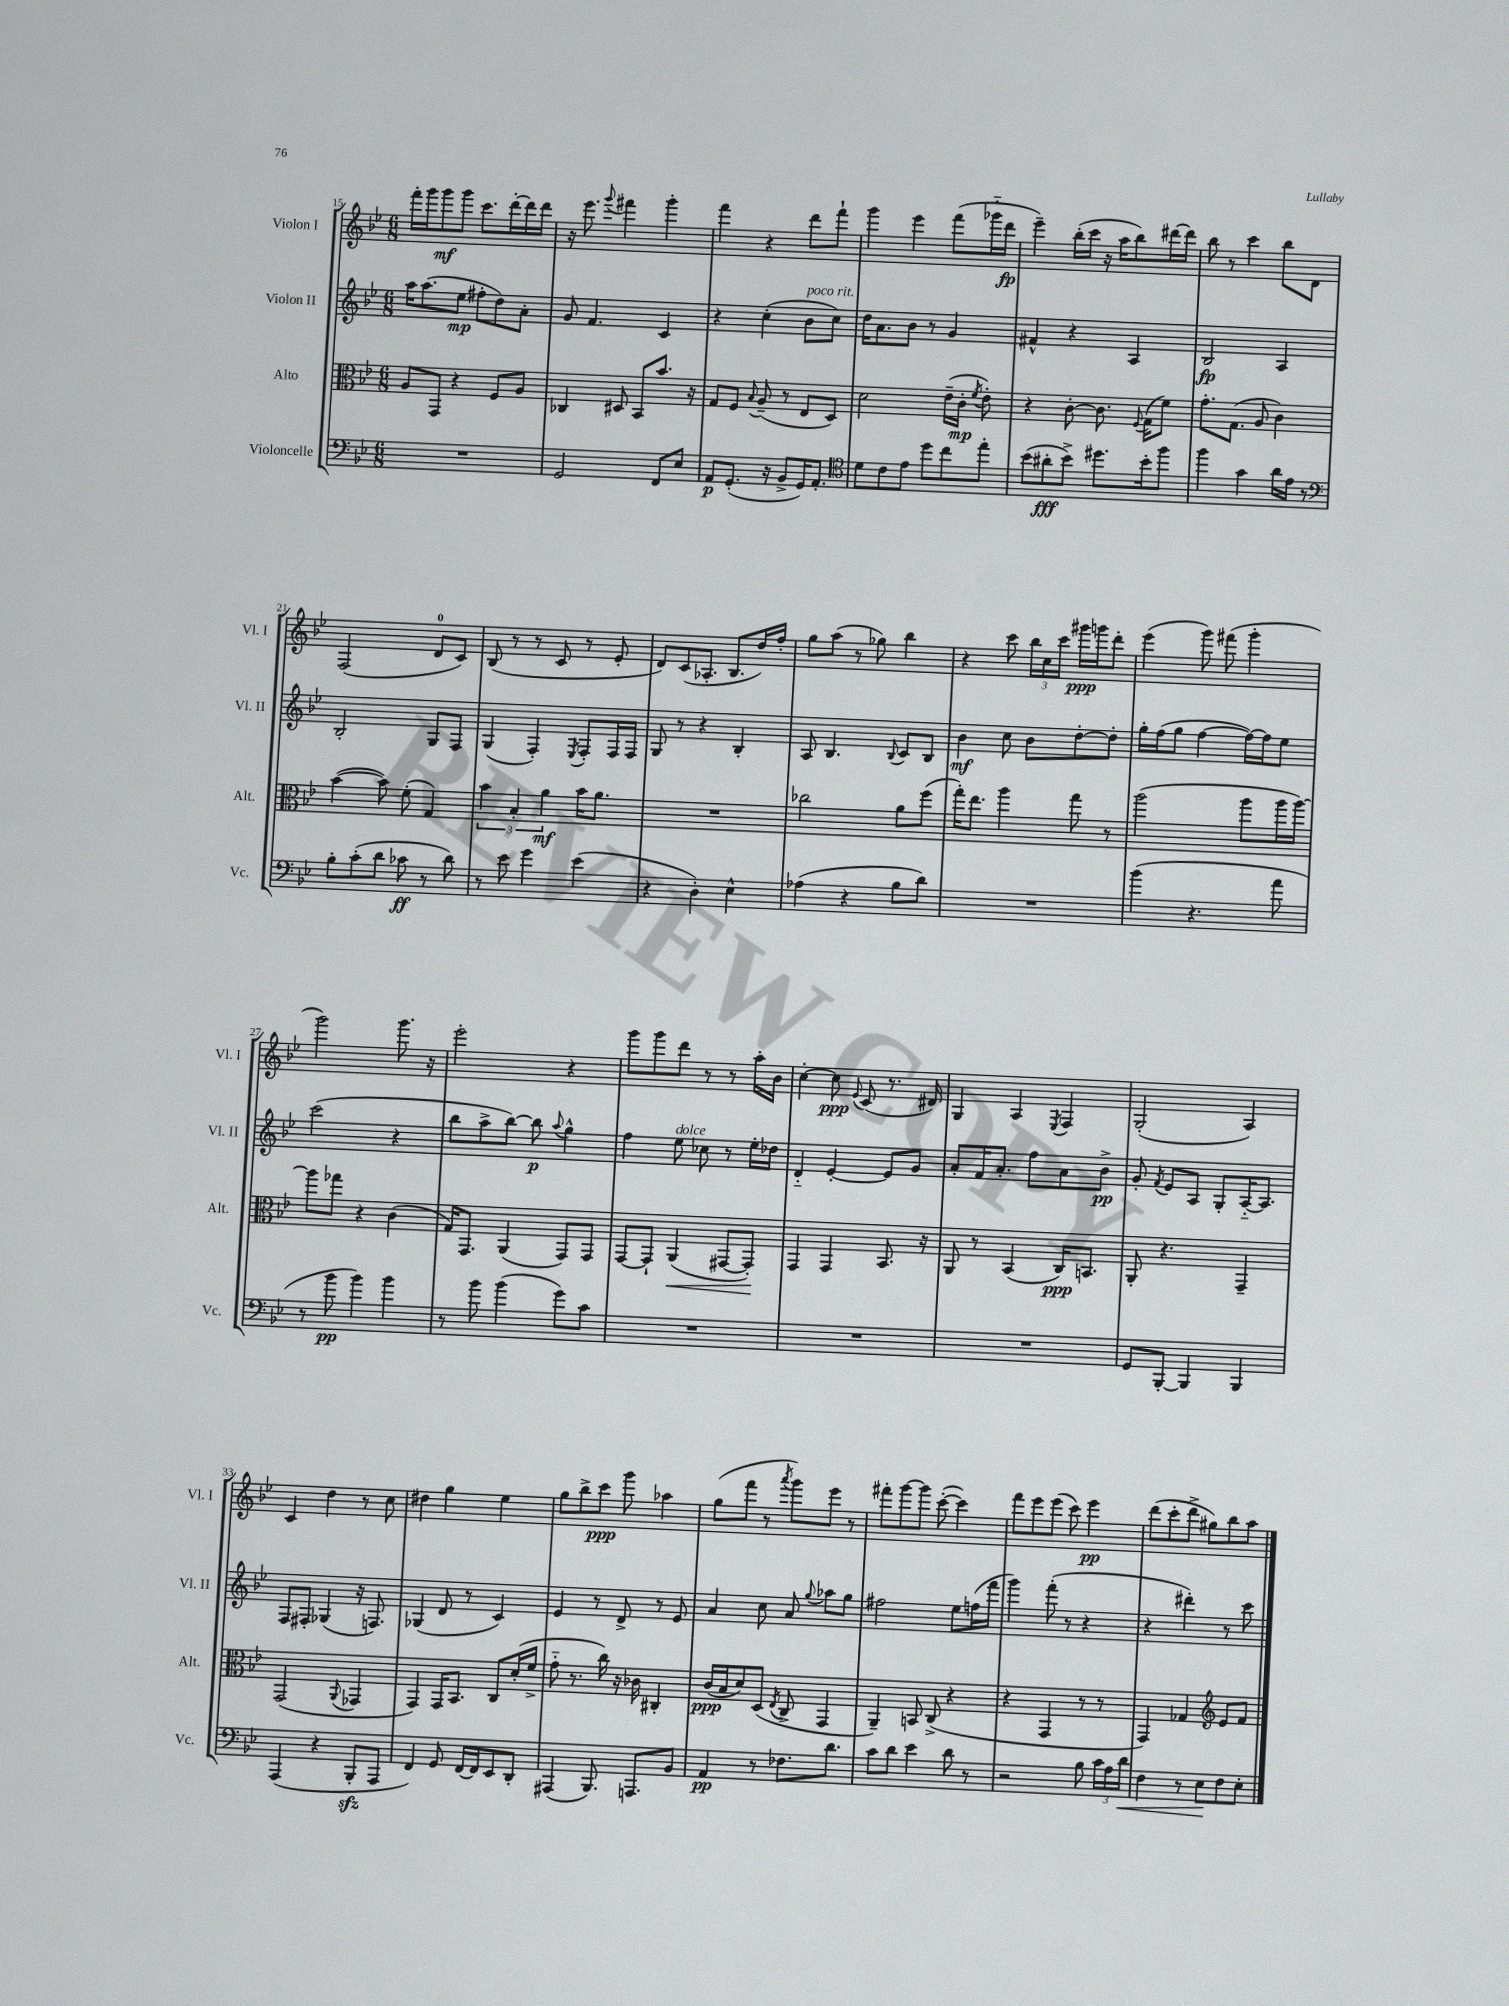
<<
\new StaffGroup <<
\new Staff = "s0" \with { instrumentName = "Violon I" shortInstrumentName = "Vl. I" } {
    \clef treble \key bes \major \numericTimeSignature \time 6/8
    \autoBeamOff f'''16[-. g'''16 g'''8\mf g'''8] c'''8.[ d'''16~-. d'''16 d'''16] |
    r16 ees'''8. \appoggiatura { g'''8 } fis'''4 g'''4-. |
    f'''4 r4 d'''8[ f'''8]-! |
    g'''4 ees'''4 f'''8[( ges'''16-_ d'''16]\fp |
    ees'''4--) bes''16[-.( c'''16] r16 a''16[ bes''8) dis'''16~ dis'''16] |
    bes''8 r8 c'''4 bes''8[ d'8] |
    f2( d'8[-0 c'8]) |
    bes8( r8 r8 c'8 r8 ees'8-. |
    d'8[) c'8( aes8.]-. bes8.[ d''16) f''16]-. |
    g''8[ a''8]( r8 ges''8) bes''4 |
    r4 c'''8 \tuplet 3/2 { bes''16[ c''16 c'''16] } gis'''16[\ppp g'''16 d'''8]-. |
    ees'''4( g'''8) fis'''8( g'''4-. |
    g'''2) g'''8. r16 |
    ees'''2-. r4 |
    g'''8[ g'''8 d'''8] r8 r8 a''16[-. bes'16] |
    c''4~-. c''8\ppp \appoggiatura { ees'8 } c'8( r8. dis'16) |
    g4 a4 \acciaccatura { ees8 } f4 |
    g2-.( a4) |
    c'4 d''4 r8 c''8 |
    dis''4 g''4 ees''4 |
    g''8[ bes''8-> c'''8]\ppp g'''8 aes''4 |
    g''8[( f'''8] r8 \acciaccatura { a'''8 } g'''8[) ees'''8] r8 |
    fis'''8[-. g'''8~ g'''8] c'''8~-.( c'''4) |
    f'''8[ ees'''8 ees'''8]( c'''8) ees'''4\pp |
    d'''8[( c'''8-. d'''8]-> gis''8[) bes''8 a''8] \bar "|." |
}
\new Staff = "s1" \with { instrumentName = "Violon II" shortInstrumentName = "Vl. II" } {
    \clef treble \key bes \major \numericTimeSignature \time 6/8
    \autoBeamOff a''16[ a''8.( ees''8]\mp fis''8[-. d''8) a'8]-. |
    g'8 f'4. c'4 |
    r4 c''4-.( bes'8[^\markup { \italic "poco rit." } c''8]) |
    d''16[ a'8. bes'8] r8 g'4 |
    fis'4-^ r4 a4 |
    bes2\fp a4 |
    bes2-. g8[ f8] |
    g4( f4-.) \acciaccatura { ees8 } f8[-. f16 f16] |
    g8 r8 r4 bes4-. |
    a8 bes4. \appoggiatura { bes8 } c'8[ bes8] |
    bes'4\mf c''8 bes'8[ d''8~-. d''8]-. |
    g''16[-. f''16( g''8] f''4~ f''16[~) f''16 ees''8] |
    c'''2( r4 |
    bes''8[ a''8-> bes''8]~) bes''8\p \appoggiatura { a''8 } g''4-^ |
    f''4 ees''8^\markup { \italic "dolce" } ces''8 r8 ees''16[-. des''16] |
    d'4-_ ees'4~-. ees'8[ g'8] |
    a'8[-. f'16 a'8.]-. f''8[ a'8 bes'8]->\pp |
    g'8-. \acciaccatura { f'8 } ees'8[ a8] g8[-. a16~-_ a8.] |
    f8[ fis8]-. ges4( r16 f8.) |
    ges4( d'8 r8 c'4) |
    ees'4 r8 d'8-> r8 ees'8 |
    a'4 c''8 a'8 \appoggiatura { g''8 } aes''8[ g''8] |
    fis''2 ees''8[ f''16( f'''16] |
    g'''4) f'''8-.( r8 r4 |
    r4 dis'''4-.) r8 c'''8 \bar "|." |
}
\new Staff = "s2" \with { instrumentName = "Alto" shortInstrumentName = "Alt." } {
    \clef alto \key bes \major \numericTimeSignature \time 6/8
    \autoBeamOff a8[ g,8] r4 f8[ a8] |
    ces4 dis8 bes,8[ bes'8.] r16 |
    g8[ f8] \appoggiatura { bes8 } a8--( r8 ees8[ d8]) |
    d'2 ees'16[--( c'16]-.\mp \acciaccatura { f'8 } ees'8-.) |
    r4 c'8~-. c'8. \appoggiatura { f8 } g16[( f'8]) |
    g'8.[-. g8.]( a8 c'4) |
    bes'4~( bes'8) f'8-.( g4) |
    \tuplet 3/2 { bes'4 bes4-. a'4\mf } bes'16[ a'8.] |
    R2. |
    ces''2 a'8[ f''8]( |
    g''16[-.) ees''8.] a''4 g''8 r8 |
    a''2( a''8[ a''16 a''16]~) |
    a''8[ ges''8] r4 c'4( |
    g16[) g,8.] a,4( g,8[) g,8] |
    g,8[~ g,8]-! a,4\<( gis,8[~ gis,8]-.\!) |
    g,4 g,4 bes,8. r16 |
    a,8 r8 bes,4( c16[\ppp) b,8.] |
    a,8-. r4. g,4-- |
    g,2( \appoggiatura { a,8 } ges,4 |
    g,4) g,16[ bes,8.] c8[ d'16-.( f'16]-> |
    g'8-_ r8. c''16) r16 ces'16 cis4-. |
    c'16[\ppp( bes16 d'8) d8]( \acciaccatura { ees8 } c8-> g,4 |
    a,4--) b,8 c8->( r4 |
    r4 g,4 r8 r8 |
    g,4) ges4 \clef treble ees'8[ f'8] \bar "|." |
}
\new Staff = "s3" \with { instrumentName = "Violoncelle" shortInstrumentName = "Vc." } {
    \clef bass \key bes \major \numericTimeSignature \time 6/8
    \autoBeamOff R2. |
    g,2 f,8[ ees8] |
    a,8[\p g,8.]-.( r16 bes,8[-> g,16) a,8.]-. |
    \clef tenor d'8[ c'8 ees'8] d''8[ c''8 ees''8]-. |
    bes'8[( ais'8-.\fff bes'8]->) dis''8.[ bes'16-. f''8] |
    f''4 g'4 a'16[ ees'16] r8 |
    \clef bass bes8[-. c'8-.( d'8] ces'8\ff r8 d'8) |
    r8 ees'8 g'4 ees'4( |
    r4 d4-.) ees4-^ |
    aes4( r4 bes8[ d'8]) |
    R2. |
    bes'4( r4. a'8 |
    r8 bes'8\pp bes'4) bes'4 |
    r8 bes'8 bes'4( g'8[) c'8] |
    R2. |
    R2. |
    R2. |
    g,8[ bes,,8]~-. bes,,4 bes,,4 |
    a,,4( r4 bes,,8[-.\sfz a,,8] |
    f,4) g,8 f,16[~ f,16 ees,8 d,8]-. |
    ais,,4( bes,,8.) a,,8.[ bes,8] |
    a,4\pp r8 fes8.[ d'8.] |
    c'8[ d'8] ees'4 d'8 r8 |
    r2 bes8 \tuplet 3/2 { c'16[ a16 d'16]\< } |
    f4 r8 ees8[\! f8 ees8]-. \bar "|." |
}
>>
>>
\layout { \context { \Score currentBarNumber = #15 } }
